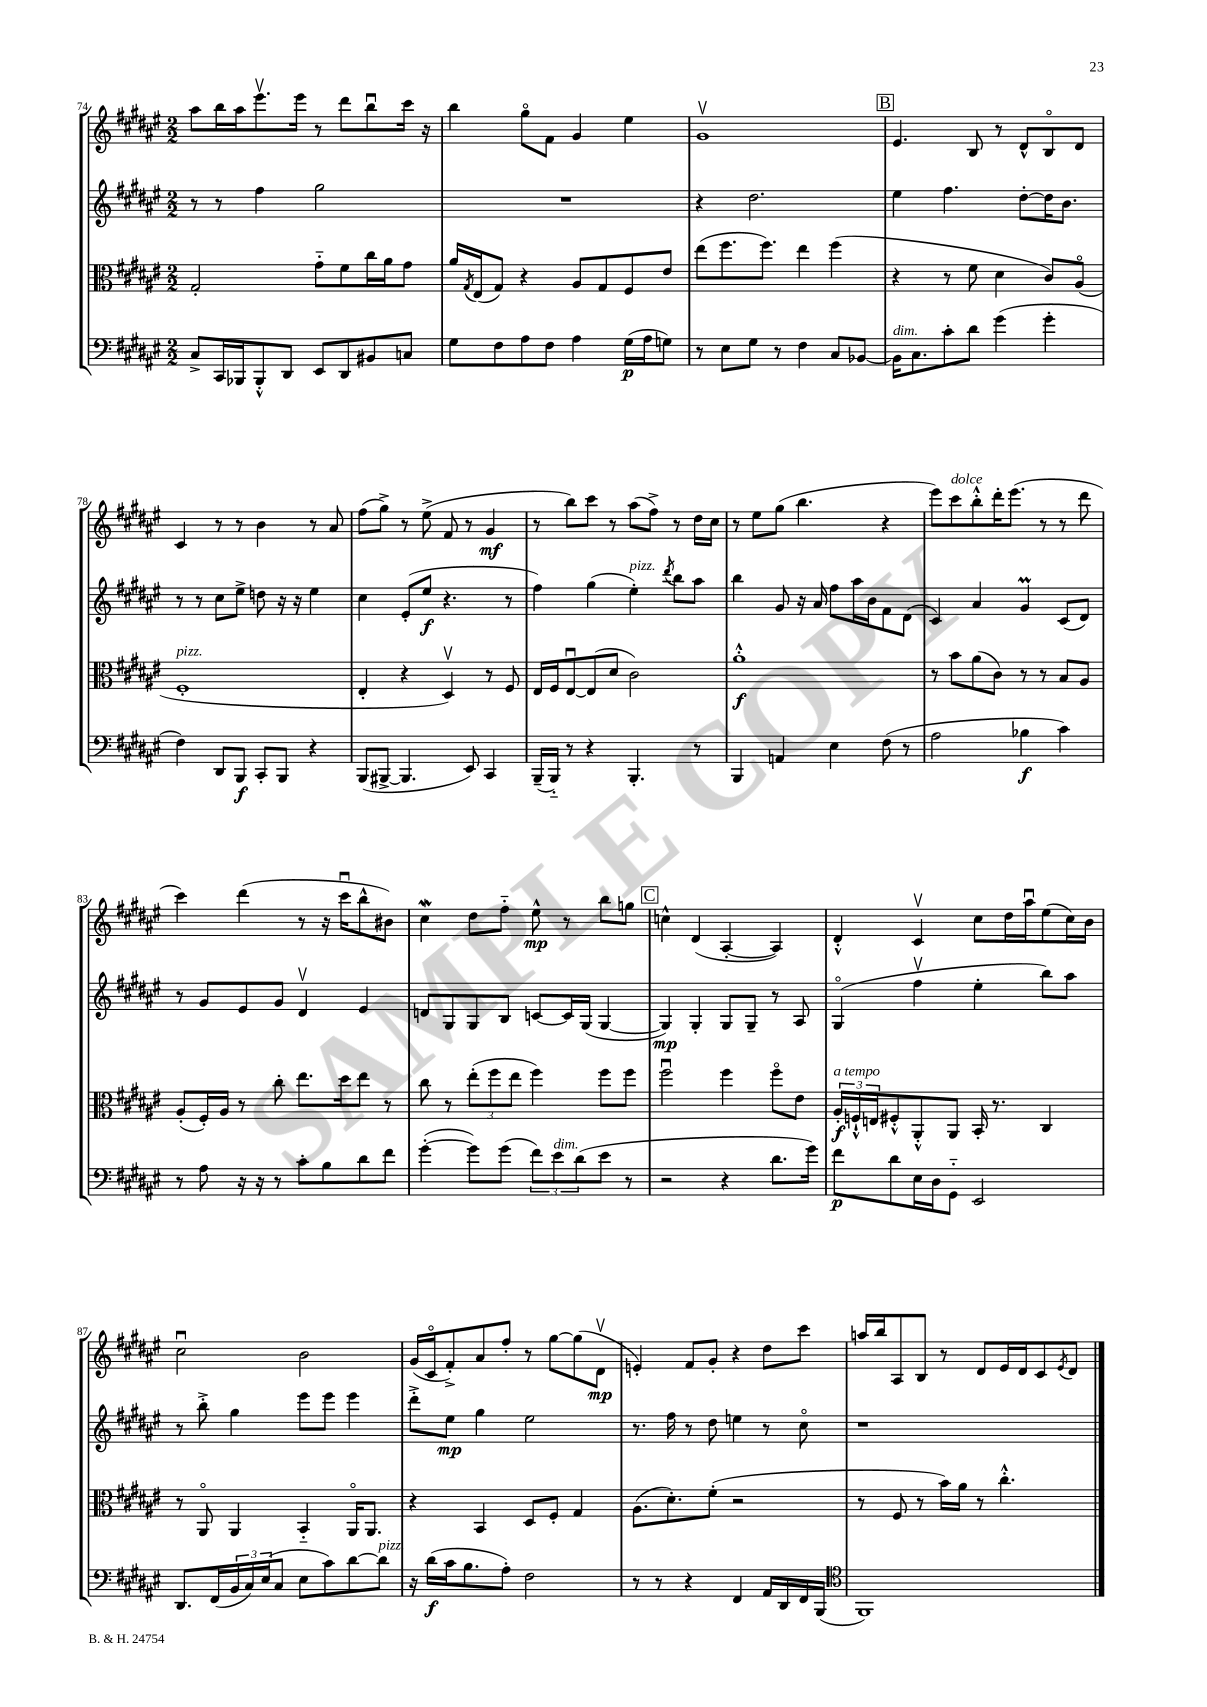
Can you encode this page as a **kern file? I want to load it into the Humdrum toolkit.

**kern	**kern	**kern	**kern
*staff4	*staff3	*staff2	*staff1
*clefF4	*clefC3	*clefG2	*clefG2
*k[f#c#g#d#a#e#]	*k[f#c#g#d#a#e#]	*k[f#c#g#d#a#e#]	*k[f#c#g#d#a#e#]
*M2/2	*M2/2	*M2/2	*M2/2
8C#^/L	2G#'/	8r	8aa#\L
16CC#/L	.	8r	16bb\L
16BBB-/J	.	.	16aa#\J
8BBB-'^^/	.	4ff#\	8.eee#v\
8DD#/J	.	.	.
.	.	.	16eee#\Jk
8EE#/L	8g#'~\L	2gg#\	8r
8DD#/	8f#\	.	8ddd#\L
8BB#/	16cc#\L	.	8bbu\
.	16a#\J	.	.
8C/J	8g#\J	.	16ccc#\Jk
.	.	.	16r
=	=	=	=
8G#\L	16a#/LL	1r	4bb\
.	8qG#/	.	.
.	(16E#/J	.	.
8F#\	8G#/J)	.	.
8A#\	4r	.	8gg#o\L
8F#\J	.	.	8f#\J
4A#\	8A#/L	.	4g#/
.	8G#/	.	.
(16G#\LL	8F#/	.	4ee#\
16A#\J	.	.	.
8G\J)	8e#/J	.	.
=	=	=	=
8r	(8ee#\L	4r	1g#v
8E#\L	8.ff#\	.	.
8G#\J	.	2.dd#\	.
.	8.ff#\J)	.	.
8r	.	.	.
4F#\	4ee#\	.	.
8C#/L	(4ff#\	.	.
[8BB-/J	.	.	.
=	=	=	=
16BB-\]LK	4r	4ee#\	4.e#/
8.C#\	.	.	.
8c#'\	8r	4.ff#\	.
8d#\J	8f#\	.	8B/
(4g#\	4d#\	.	8r
.	.	[8dd#'\L	8d#^^/L
4g#'\	8c#/L)	16dd#\]K	8Bo/
.	.	8.b\J	.
.	(8A#o/J	.	8d#/J
=	=	=	=
4F#\)	1F#'	8r	4c#/
.	.	8r	.
8DD#/L	.	8cc#\L	8r
8BBB/J	.	8ee#^\J	8r
8CC#'/L	.	8dd\	4b\
8BBB/J	.	16r	.
.	.	16r	.
4r	.	4ee#\	8r
.	.	.	8a#/
=	=	=	=
(8BBB/L	4E#'/	4cc#\	(8ff#\L
[8BBB#^/J	.	.	8gg#^\J)
4.BBB#/]	4r	(8e#'/L	8r
.	.	8ee#/J	(8ee#^\
.	4D#v/)	4.r	8f#/
8EE#/)	.	.	8r
4CC#/	8r	.	4g#/
.	8F#/	8r	.
=	=	=	=
(16BBB~/LL	16E#/LL	4ff#\)	8r
16BBB'~/JJ)	16F#/J	.	.
8r	[8E#u/	.	8bb\L)
4r	(8E#/]	(4gg#\	8ccc#\J
.	8d#/J	.	8r
4.BBB'/	2c#\)	4ee#'\)	(8aa#\L
.	.	.	8ff#^\J)
.	.	8qddd#/	.
.	.	8bb\L	8r
8r	.	8aa#\J	16dd#\LL
.	.	.	16cc#\JJ
=	=	=	=
4BBB/	1a#'^^	4bb\	8r
.	.	.	8ee#\L
4AA/	.	8g#/	(8gg#\J
.	.	16r	4.bb\
.	.	16a#/	.
4E#\	.	8ff#\L	.
.	.	16aa#\L	.
.	.	16b\J	.
(8F#\	.	8f#\	4r
8r	.	(8d#\J	.
=	=	=	=
2A#\	8r	4c#/)	8eee#\L)
.	8b\L	.	8ccc#\
.	(8a#\	4a#/	8bb'^^\
.	8c#\J)	.	16ddd#'\K
.	.	.	(8.eee#\J
4B-\	8r	4g#/	.
.	8r	.	8r
4c#\)	8B/L	(8c#/L	8r
.	8A#/J	8d#/J)	8ddd#\
=	=	=	=
8r	(8A#'/L	8r	4ccc#\)
8A#\	16F#'/L)	8g#/L	.
.	16A#/JJ	.	.
16r	8r	8e#/	(4ddd#\
16r	.	.	.
8r	8cc#'\	8g#/J	.
8c#'\L	8.ee#\L	4d#v/	8r
8B\	.	.	16r
.	16dd#\k	.	16ccc#u\LK
8d#\	8ee#\J	4e#/	8bb^^\
8f#\J	8r	.	8b#\J)
=	=	=	=
([4g#'\	8cc#\	8d/L	4cc#\
.	8r	8G#/	.
8g#\]L)	(12ee#'\L	8G#/	8dd#\L
.	12ff#\	.	.
(8g#\J	.	8B/J	8ff#'~\J
.	12ee#\J	.	.
12f#\L)	4ff#\)	[8c/L	8ee#^^\
12e#\	.	.	.
.	.	16c/]L	8r
(12d#\	.	.	.
.	.	(16G#/JJ	.
8e#\J	8ff#\L	[4G#/	8bb\L
8r	8ff#\J	.	8gg\J
=	=	=	=
2r	2ff#u\	4G#/])	4cc^^\
.	.	4G#'/	(4d#/
4r	4ff#\	8G#/L	[4A#'/
.	.	8G#~/J	.
8.d#\L	8ff#o\L	8r	4A#/])
.	8e#\J	8A#/	.
16g#\Jk)	.	.	.
=	=	=	=
8f#\L	24A#'/LL	(4G#o/	4d#'^^/
.	24F`^^/	.	.
.	24E/J	.	.
8d#\	8F#'^^/	.	.
16E#\L	8AA#'^^/	4ff#v\	4c#v/
16D#\J	.	.	.
8GG#'~\J	8AA#/J	.	.
2EE#/	16BB'/	4ee#'\	8cc#\L
.	8.r	.	.
.	.	.	16dd#\L
.	.	.	16aa#u\J
.	4C#/	8bb\L)	(8ee#\
.	.	8aa#\J	16cc#\L)
.	.	.	16b\JJ
=	=	=	=
8.DD#/L	8r	8r	2cc#u\
.	8AA#o/	8bb'^\	.
(16FF#/L	.	.	.
24BB/	4AA#/	4gg#\	.
24C#/)	.	.	.
(24E#/J	.	.	.
8C#/J	.	.	.
8E#\L	4BB'~/	8eee#\L	2b\
8c#\)	.	8eee#\J	.
[8d#\	16AA#o/LK	4eee#\	.
.	8.AA#/J	.	.
8d#\]J	.	.	.
=	=	=	=
16r	4r	8ddd#'^\L	(16g#/LL
(16d#\LL	.	.	16c#o/J
16c#\J	.	8ee#\J	8f#'^/)
8.B\	.	.	.
.	4BB/	4gg#\	8a#/
8A#'\J)	.	.	8ff#'/J
2F#\	8D#/L	2ee#\	8r
.	8F#'/J	.	[8gg#\L
.	4G#/	.	(8gg#\]
.	.	.	8d#v\J
=	=	=	=
8r	(8.A#\L	8.r	4e'/)
8r	.	.	.
.	8.d#'\)	16ff#\	.
4r	.	8r	8f#/L
.	(8f#'\J	8dd#\	8g#'/J
4FF#/	2r	4ee\	4r
16AA#/LL	.	8r	8dd#\L
16DD#/	.	.	.
16FF#/	.	8cc#o\	8ccc#\J
(16BBB/JJ	.	.	.
=	=	=	=
*clefC4	*	*	*
1FF#)	8r	1r	16aa/LL
.	.	.	16bb/J
.	8F#/	.	8A#/
.	8r	.	8B/J
.	16b\LL)	.	8r
.	16a#\JJ	.	.
.	8r	.	8d#/L
.	4.cc#'^^\	.	16e#/L
.	.	.	16d#/J
.	.	.	8c#/
.	.	.	8qe#/
.	.	.	8d#/J
==	==	==	==
*-	*-	*-	*-
